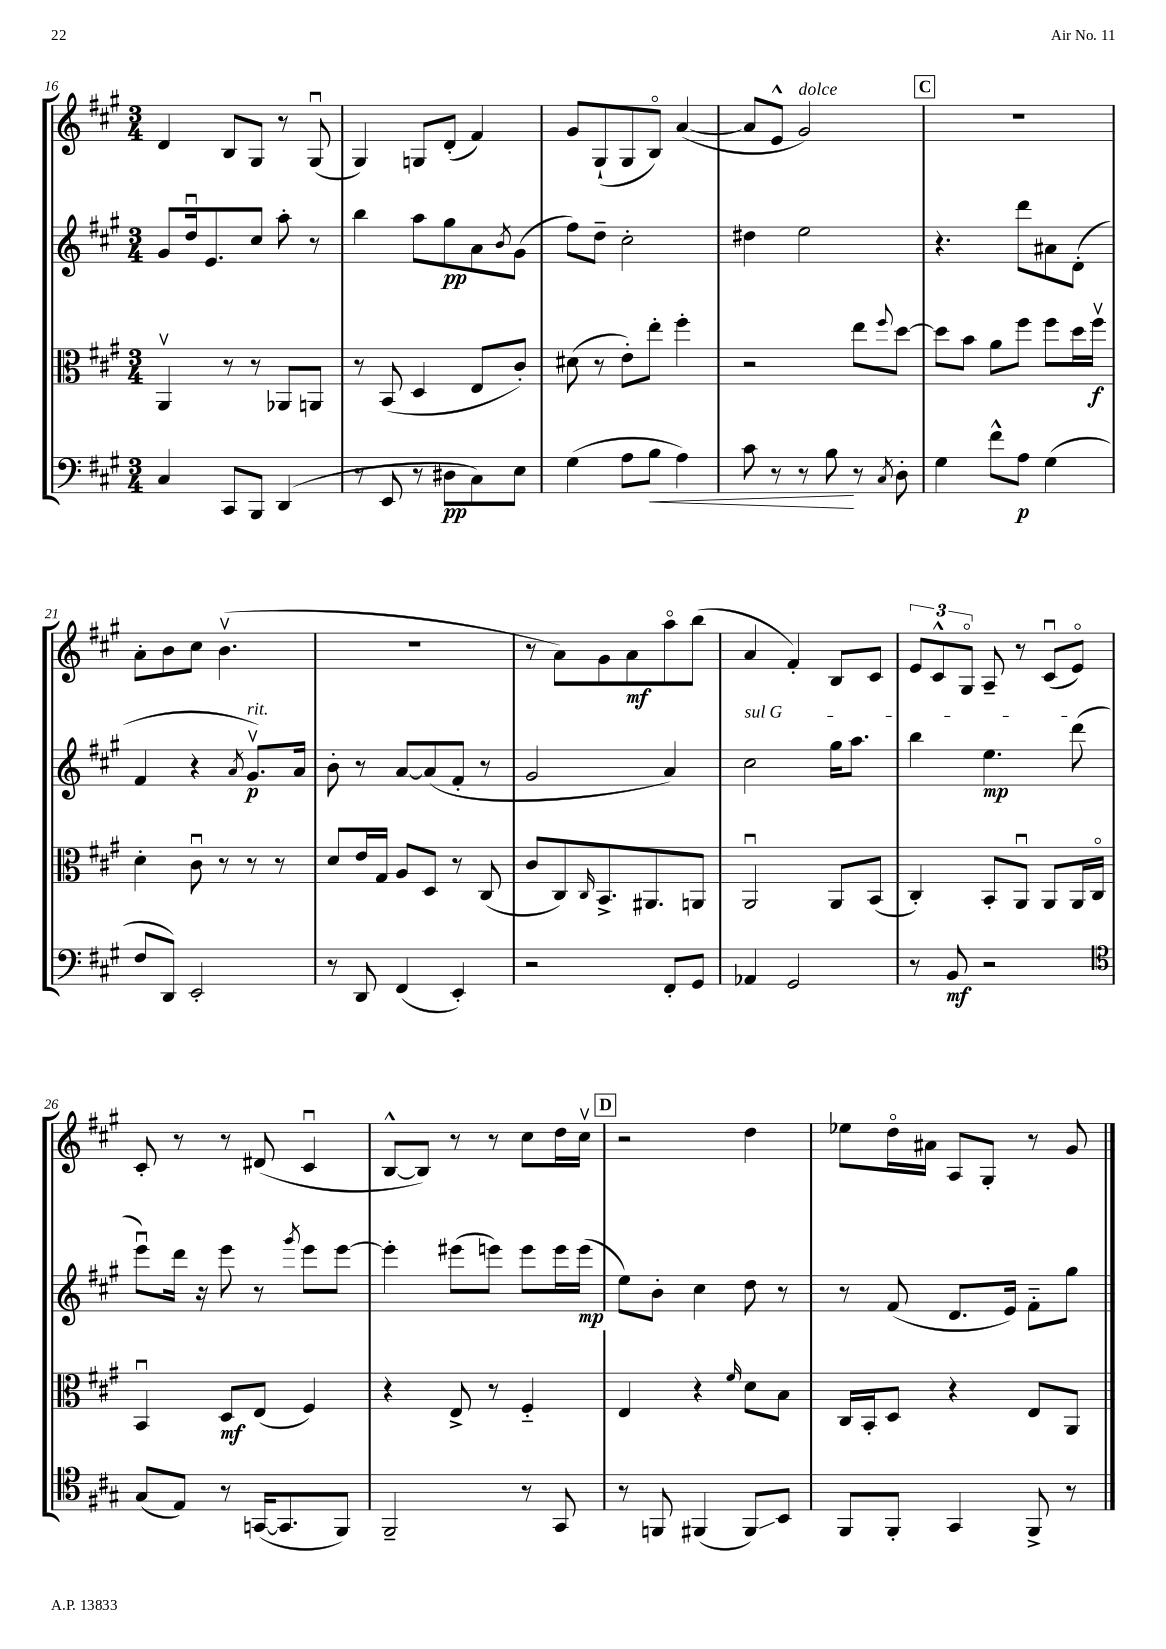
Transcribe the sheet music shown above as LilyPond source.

<<
\new StaffGroup <<
\new Staff = "s0" {
    \clef treble \key a \major \numericTimeSignature \time 3/4
    d'4 b8 gis8 r8 gis8\downbow( |
    gis4) g8 d'8-.( fis'4) |
    gis'8 gis8-!( gis8 b8\flageolet) a'4~( |
    a'8 e'8-^ gis'2^\markup { \italic "dolce" }) |
    \mark \markup { \box "C" } R2. |
    a'8-. b'8 cis''8 b'4.\upbow( |
    R2. |
    r8 a'8) gis'8 a'8\mf a''8\flageolet b''8( |
    a'4 fis'4-.) b8 cis'8 |
    \tuplet 3/2 { e'8 cis'8-^ gis8\flageolet } a8-- r8 cis'8\downbow( e'8\flageolet) |
    cis'8-. r8 r8 dis'8( cis'4\downbow |
    b8~-^ b8) r8 r8 cis''8 d''16 cis''16\upbow |
    \mark \markup { \box "D" } r2 d''4 |
    ees''8 d''16\flageolet ais'16 a8 gis8-. r8 gis'8 \bar "|." |
}
\new Staff = "s1" {
    \clef treble \key a \major \numericTimeSignature \time 3/4
    gis'8 d''16\downbow e'8. cis''8 a''8-. r8 |
    b''4 a''8 gis''8\pp a'8 \acciaccatura { b'8 } gis'8( |
    fis''8) d''8-- cis''2-. |
    dis''4 e''2 |
    \mark \markup { \box "C" } r4. d'''8 ais'8 d'8-.( |
    fis'4 r4 \acciaccatura { a'8 } gis'8.\upbow\p^\markup { \italic "rit." }) a'16 |
    b'8-. r8 a'8~ a'8( fis'8-. r8 |
    gis'2 a'4) |
    \once \override TextSpanner.bound-details.left.text = \markup { \italic "sul G" } cis''2\startTextSpan gis''16 a''8. |
    b''4 e''4.\mp d'''8\stopTextSpan( |
    e'''8\downbow) d'''16 r16 e'''8 r8 \acciaccatura { gis'''8 } e'''8 e'''8~ |
    e'''4-. eis'''8( e'''8) e'''8 e'''16 e'''16\mp( |
    \mark \markup { \box "D" } e''8) b'8-. cis''4 d''8 r8 |
    r8 fis'8( d'8. e'16) fis'8-_ gis''8 \bar "|." |
}
\new Staff = "s2" {
    \clef alto \key a \major \numericTimeSignature \time 3/4
    a,4\upbow r8 r8 aes,8 a,8 |
    r8 b,8( d4 e8 cis'8-.) |
    dis'8( r8 e'8-.) e''8-. fis''4-. |
    r2 e''8 \appoggiatura { fis''8 } d''8~ |
    \mark \markup { \box "C" } d''8 b'8 a'8 fis''8 fis''8 d''16 fis''16\upbow\f |
    d'4-. cis'8\downbow r8 r8 r8 |
    d'8 e'16 gis16 a8 d8 r8 cis8( |
    cis'8 cis8) \grace { cis16 } b,8.-> ais,8. a,8 |
    a,2\downbow a,8 b,8( |
    cis4-.) b,8-. a,8\downbow a,8 a,16 cis16\flageolet |
    b,4\downbow d8\mf e8( fis4) |
    r4 e8-> r8 fis4-_ |
    \mark \markup { \box "D" } e4 r4 \grace { fis'16 } d'8 b8 |
    cis16 b,16-. d8 r4 e8 a,8 \bar "|." |
}
\new Staff = "s3" {
    \clef bass \key a \major \numericTimeSignature \time 3/4
    cis4 cis,8 b,,8 d,4( |
    r8 e,8 r8 dis8\pp cis8) e8 |
    gis4( a8 b8\< a4) |
    cis'8 r8 r8 b8\! r8 \acciaccatura { cis8 } d8-. |
    \mark \markup { \box "C" } gis4 fis'8-^ a8\p gis4( |
    fis8 d,8) e,2-. |
    r8 d,8 fis,4( e,4-.) |
    r2 fis,8-. gis,8 |
    aes,4 gis,2 |
    r8 b,8\mf r2 |
    \clef tenor gis8( e8) r8 g,16~( g,8. fis,8) |
    fis,2-- r8 gis,8 |
    \mark \markup { \box "D" } r8 f,8 fis,4( fis,8\glissando) b,8 |
    fis,8 fis,8-. gis,4 fis,8-> r8 \bar "|." |
}
>>
>>
\layout { \context { \Score currentBarNumber = #16 } }
